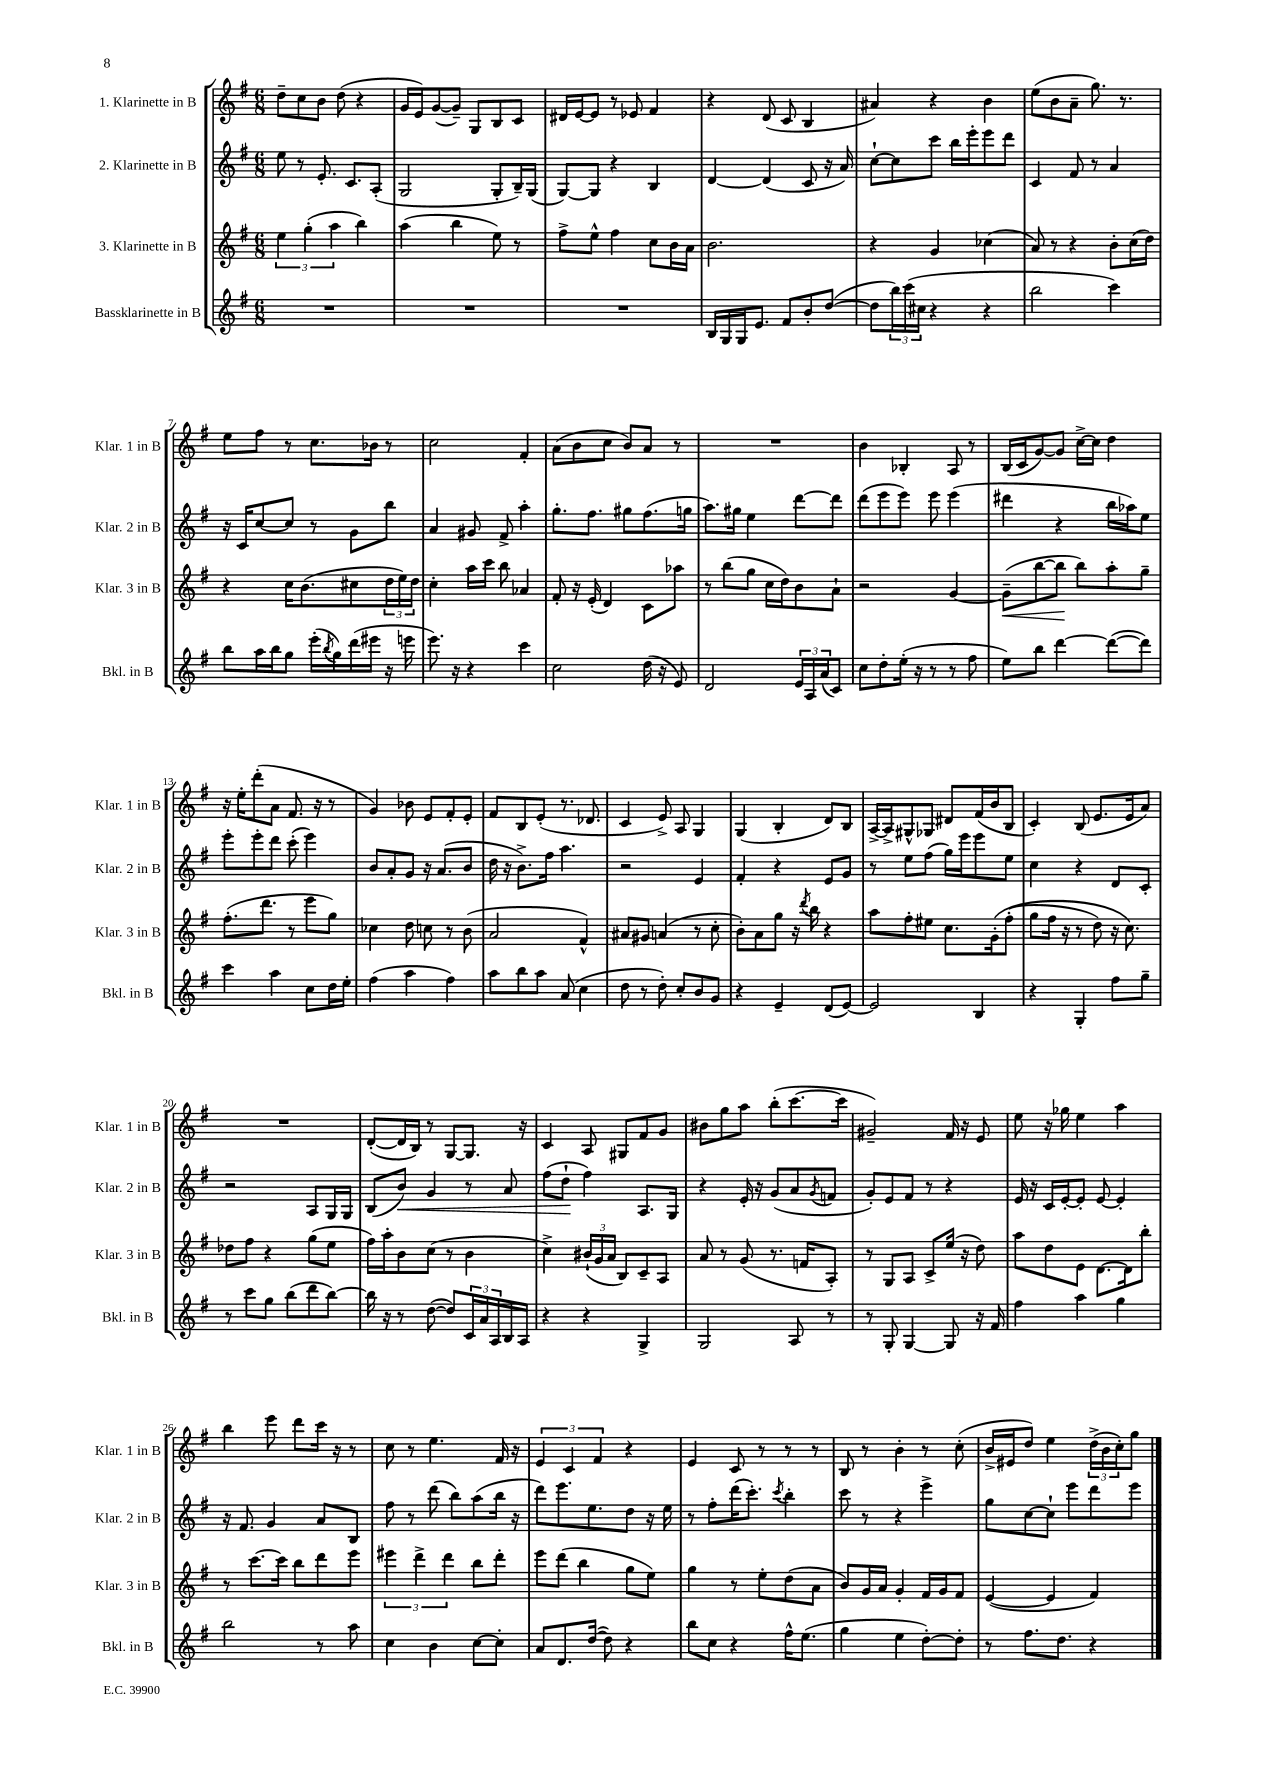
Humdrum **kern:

**kern	**kern	**dynam	**kern	**dynam	**kern
*part4	*part3	*part3	*part2	*part2	*part1
*staff4	*staff3	*staff3	*staff2	*staff2	*staff1
*I"Bassklarinette in B	*I"3. Klarinette in B	*	*I"2. Klarinette in B	*	*I"1. Klarinette in B
*I'Bkl. in B	*I'Klar. 3 in B	*	*I'Klar. 2 in B	*	*I'Klar. 1 in B
*clefG2	*clefG2	*	*clefG2	*	*clefG2
*k[f#]	*k[f#]	*	*k[f#]	*	*k[f#]
*M6/8	*M6/8	*	*M6/8	*	*M6/8
=1	=1	=1	=1	=1	=1
2.r	6ee\	.	8ee\	.	8dd~\L
.	.	.	8r	.	8cc\
.	(6gg'\	.	.	.	.
.	.	.	8.e'/	.	8b\J
.	6aa\	.	.	.	.
.	.	.	.	.	(8dd\
.	.	.	8.c/L	.	.
.	4bb\)	.	.	.	4r
.	.	.	(8A'/J	.	.
=2	=2	=2	=2	=2	=2
2.r	(4aa\	.	2G/	.	16g/LL
.	.	.	.	.	16e/J)
.	.	.	.	.	([8g/
.	4bb\	.	.	.	8g~/J])
.	.	.	.	.	8G/L
.	8ee\)	.	8G'/L	.	8B/
.	8r	.	16B~/L)	.	8c/J
.	.	.	(16G/JJ	.	.
=3	=3	=3	=3	=3	=3
2.r	8ff#^\L	.	[8G/L)	.	16d#X/LL
.	.	.	.	.	[16e/J
.	8ee^^\J	.	8G/J]	.	8e/J]
.	4ff#\	.	4r	.	8r
.	.	.	.	.	8e-X/
.	8cc\L	.	4B/	.	4f#/
.	16b\L	.	.	.	.
.	16a\JJ	.	.	.	.
=4	=4	=4	=4	=4	=4
16B/LL	2.b\	.	[4d/	.	4r
16G/	.	.	.	.	.
16G/J	.	.	.	.	.
8.e/J	.	.	.	.	.
.	.	.	(4d/]	.	(8d/
8f#/L	.	.	.	.	8c/
8b'/	.	.	8c/	.	4B/
([8dd/J	.	.	16r	.	.
.	.	.	16a/)	.	.
=5	=5	=5	=5	=5	=5
8dd\L]	4r	.	[8cc`\L	.	4a#X/)
24bb\L)	.	.	8cc\]	.	.
(24ccc\	.	.	.	.	.
24cc#X\JJ	.	.	.	.	.
4r	4g/	.	8ccc\J	.	4r
.	.	.	16bb\LL	.	.
.	.	.	16eee'\J	.	.
4r	(4cc-X\	.	8eee\	.	4b\
.	.	.	8ddd\J	.	.
=6	=6	=6	=6	=6	=6
2bb\	8a/)	.	4c/	.	(8ee\L
.	8r	.	.	.	8b\
.	4r	.	8f#/	.	8a~\J
.	.	.	8r	.	8.gg\)
4ccc\)	8b'\L	.	4a/	.	.
.	.	.	.	.	8.r
.	(16cc\L	.	.	.	.
.	16dd\JJ)	.	.	.	.
!!LO:LB:g=z
=7	=7	=7	=7	=7	=7
8bb\L	4r	.	16r	.	8ee\L
.	.	.	16c/KL	.	.
16aa\L	.	.	[8cc/	.	8ff#\J
16bb\J	.	.	.	.	.
8gg\J	16cc\KL	.	8cc/J]	.	8r
.	(8.b\	.	.	.	.
(16eee'\LL	.	.	8r	.	8.cc\L
8qbb/	.	.	.	.	.
16gg\)	.	.	.	.	.
(16ddd\	8cc#X\	.	8g\L	.	.
16eee#X\JJ	.	.	.	.	16b-X\Jk
16r	24dd\L	.	8bb\J	.	8r
.	24ee\)	.	.	.	.
16eeen\	.	.	.	.	.
.	24dd\JJ	.	.	.	.
=8	=8	=8	=8	=8	=8
8.eee\)	4cc'\	.	4a/	.	2cc\
16r	.	.	.	.	.
4r	16aa\LL	.	8g#X/	.	.
.	16ccc\JJ	.	.	.	.
.	8bb\	.	8f#^/	.	.
4ccc\	4a-X/	.	4aa'\	.	4f#'/
=9	=9	=9	=9	=9	=9
2cc\	8f#'/	.	8.gg'\L	.	(8a\L
.	16r	.	.	.	8b\
.	(16e'/	.	8.ff#\J	.	.
.	4d/)	.	.	.	8cc\J
.	.	.	8gg#X\L	.	8b/L)
(16dd\	8c\L	.	(8.ff#\	.	8a/J
16r	.	.	.	.	.
8e/)	8aa-X\J	.	.	.	8r
.	.	.	16ggn\Jk	.	.
=10	=10	=10	=10	=10	=10
2d/	8r	.	8.aa\L)	.	2.r
.	(8bb\L	.	.	.	.
.	.	.	16gg#X\Jk	.	.
.	8gg\J	.	4ee\	.	.
.	16cc\LL	.	.	.	.
.	16dd\J)	.	.	.	.
24e/LL	8b\	.	[8ddd\L	.	.
24A/	.	.	.	.	.
(24a/J	.	.	.	.	.
8c/J)	8a`\J	.	8ddd\J]	.	.
=11	=11	=11	=11	=11	=11
8cc\L	2r	.	(8ddd\L	.	4b\
8dd'\	.	.	8eee\	.	.
(16ee'\Jk	.	.	8eee\J)	.	4B-X'/
16r	.	.	.	.	.
8r	.	.	8eee\	.	.
8r	[4g/	.	(4eee\	.	8A/
8ff#\	.	.	.	.	8r
=12	=12	=12	=12	=12	=12
!	!	!LO:HP:b	!	!	!
8ee\L)	(8g~\L]	<	4ddd#X\	.	(16B/LL
.	.	.	.	.	16c/J
8bb\J	[8bb\	.	.	.	[8g/)
[4ddd\	8bb\J]	.	4r	.	8g/J]
.	8bb\L)	[	.	.	[16cc^\LL
.	.	.	.	.	16cc\JJ]
(8ddd\L_	8aa'\	.	16bb\LL	.	4dd\
.	.	.	16aa-X\J)	.	.
8ddd\J])	8gg~\J	.	8ee\J	.	.
!!LO:LB:g=z
=13	=13	=13	=13	=13	=13
4ccc\	(8.ff#'\L	.	8eee'\L	.	16r
.	.	.	.	.	16ee'\KL
.	.	.	8eee'\	.	(8ddd'\
.	8.ddd\J	.	.	.	.
4aa\	.	.	8ddd\J	.	8a\J
.	8r	.	(8ccc'\	.	8.f#/
8cc\L	8eee\L	.	4eee\)	.	.
.	.	.	.	.	16r
16dd\L	8gg\J)	.	.	.	8r
16ee'\JJ	.	.	.	.	.
=14	=14	=14	=14	=14	=14
(4ff#\	4cc-X\	.	8b/L	.	4g/)
.	.	.	8a'/	.	.
4aa\	8dd\	.	8g/J	.	8b-X\
.	8ccn\	.	16r	.	8e/L
.	.	.	(8.a/L	.	.
4ff#\)	8r	.	.	.	8f#'/
.	(8b\	.	8b/J	.	8e'/J
=15	=15	=15	=15	=15	=15
8aa\L	2a/	.	16dd\	.	8f#/L
.	.	.	16r	.	.
8bb\	.	.	8.b^\L)	.	8B/
8aa\J	.	.	.	.	(8e'/J
.	.	.	16ff#\Jk	.	.
(8a/	.	.	4.aa\	.	8.r
4cc\	4f#^^/)	.	.	.	.
.	.	.	.	.	8.d-X/
=16	=16	=16	=16	=16	=16
8dd\	8a#X/L	.	2r	.	4c/
8r	8g#X/J	.	.	.	.
8dd'\)	(4an/	.	.	.	8e^/)
8cc'/L	.	.	.	.	8A/
8b/	8r	.	4e/	.	4G/
8g/J	8cc'\	.	.	.	.
=17	=17	=17	=17	=17	=17
4r	8b'\L)	.	4f#'/	.	(4G/
.	8a\	.	.	.	.
4e~/	8gg\J	.	4r	.	4B'/
.	16r	.	.	.	.
.	8qddd/	.	.	.	.
.	16bb\	.	.	.	.
(8d/L	4r	.	8e/L	.	8d/L)
[8e/J)	.	.	8g/J	.	8B/J
=18	=18	=18	=18	=18	=18
2e/]	8aa\L	.	8r	.	[16A^/LL
.	.	.	.	.	16A^/J]
.	8ff#'\	.	8ee\L	.	8G#X^^/
.	8ee#X\J	.	(8ff#\J	.	8G-X/J
.	8.cc\L	.	16gg\LL)	.	8d#X/L
.	.	.	16eee\J	.	.
4B/	.	.	8eee\	.	(16f#/L
.	(16g'\k	.	.	.	16b/J
.	(8ff#'\J	.	8ee\J	.	8B/J
=19	=19	=19	=19	=19	=19
4r	8gg\L	.	4cc\	.	4c'/)
.	16ff#\Jk	.	.	.	.
.	16r	.	.	.	.
4G'/	8r	.	4r	.	(8B/
.	8dd\)	.	.	.	8.e/L
8ff#\L	16r	.	8d/L	.	.
.	8.cc\)	.	.	.	16e/k
8gg~\J	.	.	8c'/J	.	8a/J)
!!LO:LB:g=z
=20	=20	=20	=20	=20	=20
8r	8dd-X\L	.	2r	.	2.r
8ccc\L	8ff#\J	.	.	.	.
8gg\J	4r	.	.	.	.
(8bb\L	.	.	.	.	.
8ddd\	(8gg\L	.	8A/L	.	.
[8bb\J)	8ee\J	.	16G/L	.	.
.	.	.	16G/JJ	.	.
=21	=21	=21	=21	=21	=21
16bb\]	16ff#\LL)	.	(8B/L	.	([8d'/L
16r	16aa'\J	.	.	.	.
!	!	!	!	!LO:HP:b	!
8r	8b\	.	8b/J)	<	16d/L]
.	.	.	.	.	16B/JJ)
([8dd\	(8cc\J	.	4g/	.	8r
8dd/L])	8r	.	.	.	[8G/L
24c/L	4b\	.	8r	.	8.G/J]
24a/	.	.	.	.	.
24A/	.	.	.	.	.
16B/	.	.	8a/	.	.
16A/JJ	.	.	.	.	16r
=22	=22	=22	=22	=22	=22
4r	4cc^\)	.	(8ff#\L	.	4c/
.	.	.	8dd`\J	.	.
4r	(24b#X`/LL	.	4ff#\)	[	8A/
.	24g/	.	.	.	.
.	24a/JJ	.	.	.	.
.	8B/L)	.	.	.	8G#X/L
4G^/	8c~/	.	8.A/L	.	8f#/
.	8A/J	.	.	.	8g/J
.	.	.	16G/Jk	.	.
=23	=23	=23	=23	=23	=23
2G/	8a/	.	4r	.	8b#X\L
.	8r	.	.	.	8gg\
.	(8g/	.	16e'/	.	8aa\J
.	.	.	16r	.	.
.	8.r	.	(8g/L	.	(8bb'\L
8A/	.	.	8a/	.	[8.ccc\
.	16fn/KL	.	.	.	.
.	.	.	8qg/	.	.
8r	8A'/J)	.	8fn/J	.	.
.	.	.	.	.	16ccc\Jk]
=24	=24	=24	=24	=24	=24
8r	8r	.	8g'/L)	.	2g#X~/)
8G'/	8G/L	.	8e/	.	.
[4G/	8A/J	.	8f#/J	.	.
.	8c^/L	.	8r	.	.
8G/]	(16ee/Jk	.	4r	.	16f#/
.	16r	.	.	.	16r
16r	8dd\)	.	.	.	8e/
16f#/	.	.	.	.	.
=25	=25	=25	=25	=25	=25
4ff#\	8aa\L	.	16e/	.	8ee\
.	.	.	16r	.	.
.	8dd\	.	16c/LL	.	16r
.	.	.	[16e'/J	.	16gg-X\
4aa\	8e\J	.	8e'/J]	.	4ee\
.	[8.d\L	.	[8e/	.	.
4gg\	.	.	4e'/]	.	4aa\
.	16d\k]	.	.	.	.
.	8bb'\J	.	.	.	.
!!LO:LB:g=z
=26	=26	=26	=26	=26	=26
2bb\	8r	.	16r	.	4bb\
.	.	.	8.f#/	.	.
.	[8.ccc\L	.	.	.	.
.	.	.	4g/	.	8eee\
.	16ccc\Jk]	.	.	.	.
.	8bb\L	.	.	.	8ddd\L
8r	8ddd\	.	8a/L	.	16ccc\Jk
.	.	.	.	.	16r
8aa\	8eee\J	.	8B/J	.	8r
=27	=27	=27	=27	=27	=27
4cc\	6eee#X\	.	8ff#\	.	8cc\
.	.	.	8r	.	8r
.	6ddd^\	.	.	.	.
4b\	.	.	(8ddd\	.	4.ee\
.	6ddd\	.	.	.	.
.	.	.	8bb\L)	.	.
[8cc\L	8bb\L	.	(8aa\	.	.
8cc'\J]	8ddd'\J	.	16bb\Jk	.	16f#/
.	.	.	16r	.	16r
=28	=28	=28	=28	=28	=28
8a/L	8eee\L	.	8ddd\L)	.	6e/
8.d/	(8ddd\J	.	8.eee\	.	.
.	.	.	.	.	6c/
.	4bb\	.	.	.	.
([16dd/Jk	.	.	8.ee\	.	.
.	.	.	.	.	6f#/
8dd\])	.	.	.	.	.
4r	8gg\L	.	8dd\J	.	4r
.	8ee\J)	.	16r	.	.
.	.	.	16ee\	.	.
=29	=29	=29	=29	=29	=29
8bb\L	4gg\	.	8r	.	4e/
8cc\J	.	.	8ff#'\L	.	.
4r	8r	.	(16ddd\K	.	8c/
.	.	.	8.ccc'\J)	.	.
.	8ee'\L	.	.	.	8r
.	.	.	8qccc/	.	.
16ff#^^\KL	(8dd\	.	4bb'\	.	8r
(8.ee\J	.	.	.	.	.
.	8a\J	.	.	.	8r
=30	=30	=30	=30	=30	=30
4gg\	8b/L)	.	8ccc\	.	8B/
.	16g/L	.	8r	.	8r
.	16a/JJ	.	.	.	.
4ee\	4g'/	.	4r	.	4b'\
[8dd'\L)	16f#/LL	.	4eee^\	.	8r
.	16g/J	.	.	.	.
8dd'\J]	8f#/J	.	.	.	(8cc'\
=31	=31	=31	=31	=31	=31
8r	([4e/	.	8gg\L	.	16b^/LL
.	.	.	.	.	16e#X/J
8.ff#\L	.	.	[8cc\	.	8dd/J)
.	4e/]	.	8cc`\J]	.	4ee\
8.dd\J	.	.	.	.	.
.	.	.	8eee\L	.	.
4r	4f#/)	.	8ddd\	.	(24dd^\LL
.	.	.	.	.	24b\
.	.	.	.	.	24cc'\J)
.	.	.	8eee\J	.	8gg\J
==	==	==	==	==	==
*-	*-	*-	*-	*-	*-
